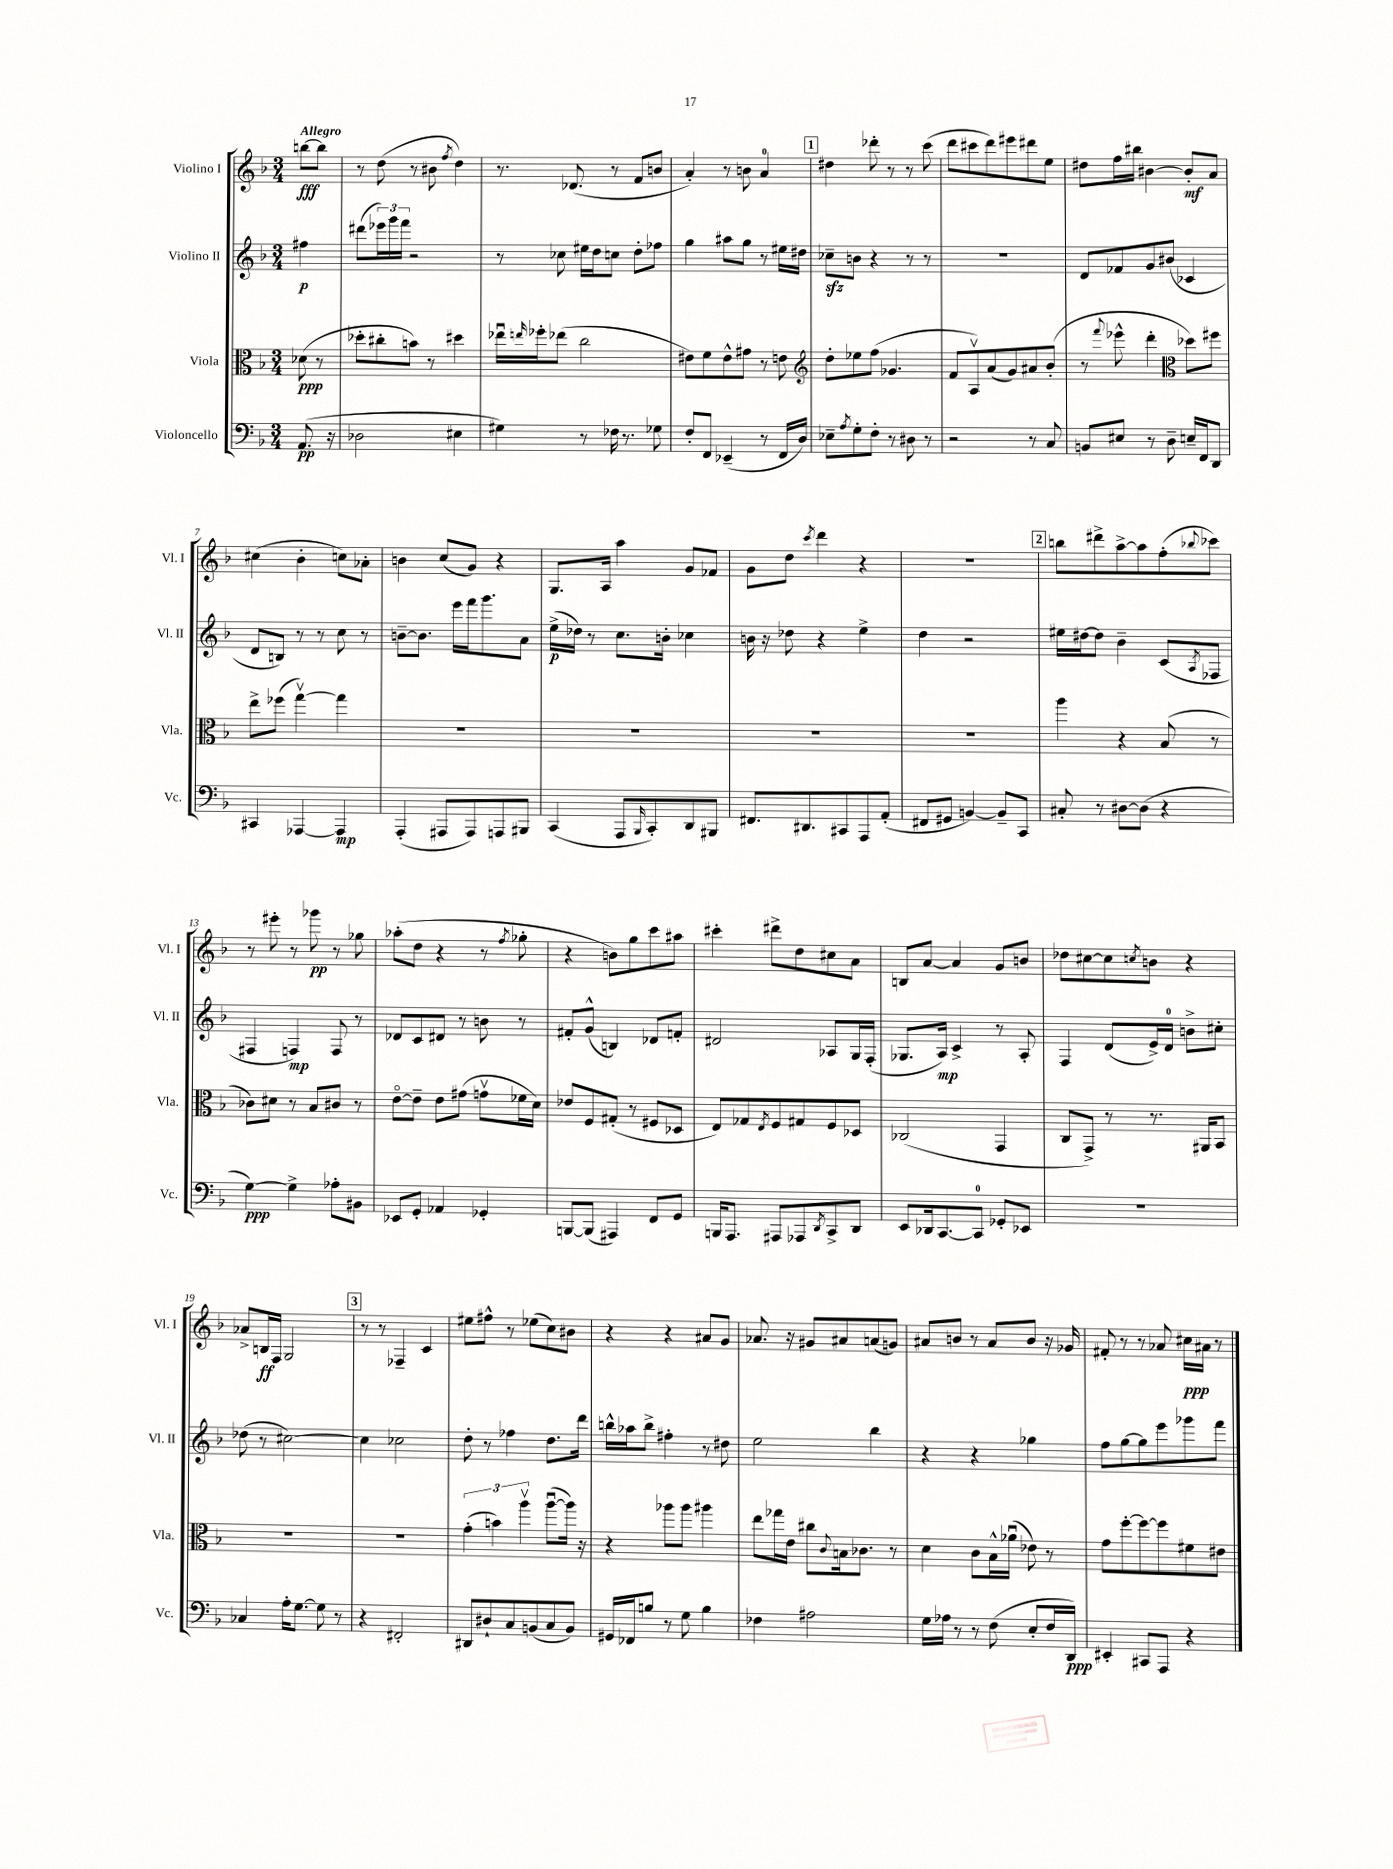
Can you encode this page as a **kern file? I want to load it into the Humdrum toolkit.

**kern	**dynam	**kern	**dynam	**kern	**dynam	**kern	**dynam
*part4	*part4	*part3	*part3	*part2	*part2	*part1	*part1
*staff4	*staff4	*staff3	*staff3	*staff2	*staff2	*staff1	*staff1
*I"Violoncello	*	*I"Viola	*	*I"Violino II	*	*I"Violino I	*
*I'Vc.	*	*I'Vla.	*	*I'Vl. II	*	*I'Vl. I	*
*clefF4	*	*clefC3	*	*clefG2	*	*clefG2	*
*k[b-]	*	*k[b-]	*	*k[b-]	*	*k[b-]	*
*M3/4	*	*M3/4	*	*M3/4	*	*M3/4	*
=	=	=	=	=	=	=	=
!	!	!	!	!	!	!LO:TX:a:B:t=Allegro	!
(8.AA/	pp	(8d-X\	ppp	4ff#X\	p	[8bbn\L	fff
.	.	8r	.	.	.	8bb\J]	.
16r	.	.	.	.	.	.	.
=1	=1	=1	=1	=1	=1	=1	=1
2D-X\	.	8dd-X'\L	.	(8ddd#X\L	.	8r	.
.	.	8cc#X'\	.	24eee-X\L)	.	(8dd\	.
.	.	.	.	24ggg\	.	.	.
.	.	.	.	24fff\JJ	.	.	.
.	.	8bn\J)	.	2r	.	8r	.
.	.	8r	.	.	.	8b#X\	.
.	.	.	.	.	.	8qff/	.
4E#X\	.	4dd#X\	.	.	.	4dd\)	.
=2	=2	=2	=2	=2	=2	=2	=2
4G#X\)	.	16ee-Xu\LL	.	8r	.	8.r	.
.	.	16qqeen/	.	.	.	.	.
.	.	16ff-X'\J	.	.	.	.	.
.	.	(8ee-X\J	.	8cc-X\	.	.	.
.	.	.	.	.	.	(8.d-X/	.
8r	.	2cc\	.	16ee#X\LL	.	.	.
.	.	.	.	16dd\J	.	.	.
16F-X\	.	.	.	8ccn\J	.	8r	.
8.r	.	.	.	.	.	.	.
.	.	.	.	8dd'\L	.	8f/L	.
8G-X\	.	.	.	8ff-X\J	.	8bn/J	.
=3	=3	=3	=3	=3	=3	=3	=3
8F'/L	.	8e#X\L)	.	4gg\	.	4a'/)	.
8FF/J	.	8f\	.	.	.	.	.
(4EE-X~/	.	8e#^^\	.	8aa#X\L	.	8r	.
.	.	8g#X\J	.	8gg\J	.	8bn\	.
8r	.	8r	.	8r	.	4a/	.
16FF/LL	.	8en\	.	16ee#X\LL	.	.	.
16D/JJ)	.	.	.	16dd#X\JJ	.	.	.
!!LO:REH:place=s1:t=1
=4	=4	=4	=4	=4	=4	=4	=4
*	*	*clefG2	*	*	*	*	*
8E-X~\L	.	8dd'\L	.	8cc-Xzz~\L	.	4dd#X\	.
8qA/	.	.	.	.	.	.	.
8G'\	.	8ee-X\	.	8bn\J	.	.	.
8F'\J	.	(8ff\J	.	4r	.	8ddd-X'\	.
8r	.	4.g-X/	.	.	.	8r	.
8D#X\	.	.	.	8r	.	8r	.
8r	.	.	.	8r	.	(8ccc\	.
=5	=5	=5	=5	=5	=5	=5	=5
2r	.	8f/L	.	2.r	.	8ddd\L	.
.	.	8Av/)	.	.	.	8ccc#X\	.
.	.	(8a/	.	.	.	8ddd\)	.
.	.	8g/)	.	.	.	8eee#X\	.
8r	.	8a#X/	.	.	.	8ddd#X\	.
8C/	.	(8b-'/J	.	.	.	8ee\J	.
=6	=6	=6	=6	=6	=6	=6	=6
8BBn/L	.	8r	.	8d/L	.	8dd#X\L	.
.	.	8qqfff/	.	.	.	.	.
8E#X/J	.	8eee-X^^\	.	8f-X/	.	16ff\L	.
.	.	.	.	.	.	16bb#X\JJ	.
8r	.	4ddd'\	.	8g/	.	[4b#X\	.
8D~\	.	.	.	(8b#X/J	.	.	.
*	*	*clefC3	*	*	*	*	*
16En~/LL	.	8dd-X\L)	.	4c-X/	.	8b#'/L]	mf
16FF/J	.	.	.	.	.	.	.
8DD/J	.	8ff#X\J	.	.	.	8a/J	.
!!LO:LB:g=z
=7	=7	=7	=7	=7	=7	=7	=7
4CC#X/	.	8ee^\L	.	8d/L	.	(4cc#X\	.
.	.	(8ff-X\J	.	8Bn/J)	.	.	.
[4AAA-X/	.	[4ggv\)	.	8r	.	4b-'\	.
.	.	.	.	8r	.	.	.
4AAA-/]	mp	4gg\]	.	8cc\	.	8ccn\L)	.
.	.	.	.	8r	.	8a-X'\J	.
=8	=8	=8	=8	=8	=8	=8	=8
(4AAA'/	.	2.r	.	[8bn~\L	.	4bn\	.
.	.	.	.	8.b\J]	.	.	.
8AAA#X/L	.	.	.	.	.	(8cc/L	.
.	.	.	.	16eee\LL	.	.	.
8AAA#/)	.	.	.	16fff\J	.	8g/J)	.
.	.	.	.	8.ggg\	.	.	.
8AAAn/	.	.	.	.	.	4r	.
8BBB#X/J	.	.	.	8a\J	.	.	.
=9	=9	=9	=9	=9	=9	=9	=9
(4CC/	.	2.r	.	(16ee^\LL	p	8.G/L	.
.	.	.	.	16dd-X\JJ)	.	.	.
.	.	.	.	8r	.	.	.
.	.	.	.	.	.	16A/Jk	.
8AAA/L	.	.	.	8.cc\L	.	4aa\	.
16qqBBB-/	.	.	.	.	.	.	.
8CC'/)	.	.	.	.	.	.	.
.	.	.	.	16bn'\Jk	.	.	.
8DD/	.	.	.	4cc-X\	.	8g/L	.
8BBB#X/J	.	.	.	.	.	8f-X/J	.
=10	=10	=10	=10	=10	=10	=10	=10
8.FF#X/L	.	2.r	.	16bn\	.	8g\L	.
.	.	.	.	16r	.	.	.
.	.	.	.	8dd-X\	.	8dd\J	.
8.DD#X/	.	.	.	.	.	.	.
.	.	.	.	.	.	8qccc/	.
.	.	.	.	4r	.	4ddd\	.
8CC#X/	.	.	.	.	.	.	.
8AAA/	.	.	.	4ee^\	.	4r	.
(8AA'/J	.	.	.	.	.	.	.
=11	=11	=11	=11	=11	=11	=11	=11
8FF#X/L	.	2.r	.	4dd\	.	2.r	.
8GG#X/J	.	.	.	.	.	.	.
[4BBn/)	.	.	.	2r	.	.	.
8BB~/L]	.	.	.	.	.	.	.
8CC/J	.	.	.	.	.	.	.
!!LO:REH:place=s1:t=2
=12	=12	=12	=12	=12	=12	=12	=12
8C#X'/	.	4aa\	.	16ee#X\LL	.	8bbn\L	.
.	.	.	.	[16dd#X\J	.	.	.
8r	.	.	.	8dd#\J]	.	8ddd#X^\	.
[8D#X\L	.	4r	.	4b-~\	.	[8aa^\	.
(8D#\J]	.	.	.	.	.	8aa\]	.
4r	.	(8B-/	.	(8c/L	.	(8ff'\	.
.	.	.	.	8qA/	.	8qqbb-X/	.
.	.	8r	.	8F-X/J	.	8ccc-X\J)	.
!!LO:LB:g=z
=13	=13	=13	=13	=13	=13	=13	=13
[4G\)	ppp	8c-X\L)	.	4F#X/	.	8r	.
.	.	8d#X\J	.	.	.	8eee#X'\	.
4G^\]	.	8r	.	4Fn/)	mp	8r	.
.	.	8B-/L	.	.	.	8ggg-X\	pp
8A-X'\L	.	8c#X/J	.	8F/	.	8r	.
8BB#X\J	.	8r	.	8r	.	8gg-X\	.
=14	=14	=14	=14	=14	=14	=14	=14
8EE-X/L	.	[8e\L	.	8d-X/L	.	(8aa-X'\L	.
8GG'/J	.	8e~\J]	.	8c/	.	8dd\J	.
4AA-X/	.	8e\L	.	8d#X/J	.	4r	.
.	.	(8g#X\J	.	8r	.	.	.
4GG-X'/	.	8gnv\L	.	8bn\	.	8r	.
.	.	.	.	.	.	8qff/	.
.	.	16f-X\L	.	8r	.	8gg-X'\	.
.	.	16d\JJ)	.	.	.	.	.
=15	=15	=15	=15	=15	=15	=15	=15
[8BBBn/L	.	8e-X/L	.	8f#X'/L	.	4r	.
(8BBB/J]	.	8F/	.	(8g^^/J	.	.	.
4AAA#X/)	.	(8G#X'/J	.	4Bn/)	.	8bn\L)	.
.	.	8r	.	.	.	8gg\	.
8FF/L	.	8F#X/L	.	8d-X/L	.	8ccc\	.
8GG/J	.	8D-X/J	.	8fn'/J	.	8aa#X\J	.
=16	=16	=16	=16	=16	=16	=16	=16
16BBBn/KL	.	8E/L)	.	2d#X/	.	4ccc#X'\	.
8.AAA/J	.	.	.	.	.	.	.
.	.	8G-X/	.	.	.	.	.
.	.	8qE/	.	.	.	.	.
8AAA#X/L	.	8F/	.	.	.	8ddd#X^\L	.
8AAA-X/	.	8G#X/	.	.	.	8dd\	.
8qDD/	.	.	.	.	.	.	.
8CC^/	.	8F/	.	8A-X/L	.	8cc#X\	.
8DD/J	.	8D-X/J	.	16G/L	.	8a\J	.
.	.	.	.	(16F'/JJ	.	.	.
=17	=17	=17	=17	=17	=17	=17	=17
8EE/L	.	(2C-X/	.	8.G-X/L	.	8Bn/L	.
16DD-X/k	.	.	.	.	.	[8a/J	.
[8.CC/	.	.	.	16A/Jk)	mp	.	.
.	.	.	.	4c^/	.	4a/]	.
8CC/J]	.	.	.	.	.	.	.
8GG-X'/L	.	4GG/	.	8r	.	8g/L	.
8EE-X/J	.	.	.	8A'/	.	8bn/J	.
=18	=18	=18	=18	=18	=18	=18	=18
2.r	.	8C/L	.	4F/	.	8dd-X\L	.
.	.	8GG^/J)	.	.	.	[8cc#X\	.
.	.	8r	.	(8d/L	.	8cc#\]	.
.	.	.	.	.	.	8qccn/	.
.	.	8.r	.	16e^/L)	.	8bn\J	.
.	.	.	.	16d/JJ	.	.	.
.	.	.	.	8bn^\L	.	4r	.
.	.	16AA#X/KL	.	.	.	.	.
.	.	8BB-/J	.	8cc#X'\J	.	.	.
!!LO:LB:g=z
=19	=19	=19	=19	=19	=19	=19	=19
4C-X/	.	2.r	.	(8dd-X\	.	8a-X^/L	.
.	.	.	.	8r	.	16Bn/L	ff
.	.	.	.	.	.	16F/JJ	.
16A'\KL	.	.	.	[2cc#X\)	.	2G/	.
[8.G\J	.	.	.	.	.	.	.
8G\]	.	.	.	.	.	.	.
8r	.	.	.	.	.	.	.
!!LO:REH:place=s1:t=3
=20	=20	=20	=20	=20	=20	=20	=20
4r	.	2.r	.	4cc#\]	.	8r	.
.	.	.	.	.	.	8r	.
2FF#X'/	.	.	.	2cc-X\	.	4F-X~/	.
.	.	.	.	.	.	4c/	.
=21	=21	=21	=21	=21	=21	=21	=21
8DD#X/L	.	(6g'\	.	8dd'\	.	8ee#X\L	.
8D#X`/	.	.	.	8r	.	8ff#X^^\J	.
.	.	6bn\)	.	.	.	.	.
8C/	.	.	.	4ff-X\	.	8r	.
.	.	6aav\	.	.	.	.	.
(8BBn/	.	.	.	.	.	(8ee-X\L	.
8C/	.	([8aau\L	.	8.dd\L	.	8cc\)	.
8BB/J)	.	16aa\Jk])	.	.	.	8b#X\J	.
.	.	16r	.	16ddd\Jk	.	.	.
=22	=22	=22	=22	=22	=22	=22	=22
16GG#X/LL	.	4r	.	16bbn^^\LL	.	4r	.
16FF-X/J	.	.	.	16aa-X\J	.	.	.
8Bn/J	.	.	.	8bb^\J	.	.	.
8r	.	8aa-X\L	.	4ff#X'\	.	4r	.
8G\	.	8aa-\J	.	.	.	.	.
4B\	.	4aa#X\	.	8r	.	8a#X/L	.
.	.	.	.	8dd#X\	.	8g/J	.
=23	=23	=23	=23	=23	=23	=23	=23
4F-X\	.	8ee\L	.	2ee\	.	8.a-X/	.
.	.	16gg-X\L	.	.	.	.	.
.	.	16e\JJ	.	.	.	16r	.
2A#X\	.	8cc#X\L	.	.	.	8g#X/L	.
.	.	8qqc/	.	.	.	.	.
.	.	16Bn\k	.	.	.	8a#X/	.
.	.	8.c-X\J	.	.	.	.	.
.	.	.	.	4bb-\	.	(8an/	.
.	.	8r	.	.	.	8gn/J)	.
=24	=24	=24	=24	=24	=24	=24	=24
16G\LL	.	4d\	.	4r	.	8a#X/L	.
16A-X\JJ	.	.	.	.	.	.	.
8r	.	.	.	.	.	8bn/J	.
8r	.	8c\L	.	4r	.	8r	.
(8F\	.	16B-^^\L	.	.	.	8a#/L	.
.	.	(16a-Xu\JJ	.	.	.	.	.
8E'/L	.	8e-X\)	.	4gg-X\	.	8b/J	.
16F/L	.	8r	.	.	.	16r	.
16DD/JJ)	ppp	.	.	.	.	16g-X/	.
=25	=25	=25	=25	=25	=25	=25	=25
4EE#X'/	.	8g\L	.	8ff\L	.	8f#X'/	.
.	.	[8ff'\	.	[8gg\	.	8r	.
8CC#X/L	.	8ff\_	.	8gg\]	.	8r	.
8AAA/J	.	8ff\]	.	8eee\	.	8a-X/	.
4r	.	8f#X\	.	8ggg-X\	.	16cc#X\LL	ppp
.	.	.	.	.	.	16a#X\JJ	.
.	.	8e#X\J	.	8fff\J	.	8r	.
==	==	==	==	==	==	==	==
*-	*-	*-	*-	*-	*-	*-	*-
